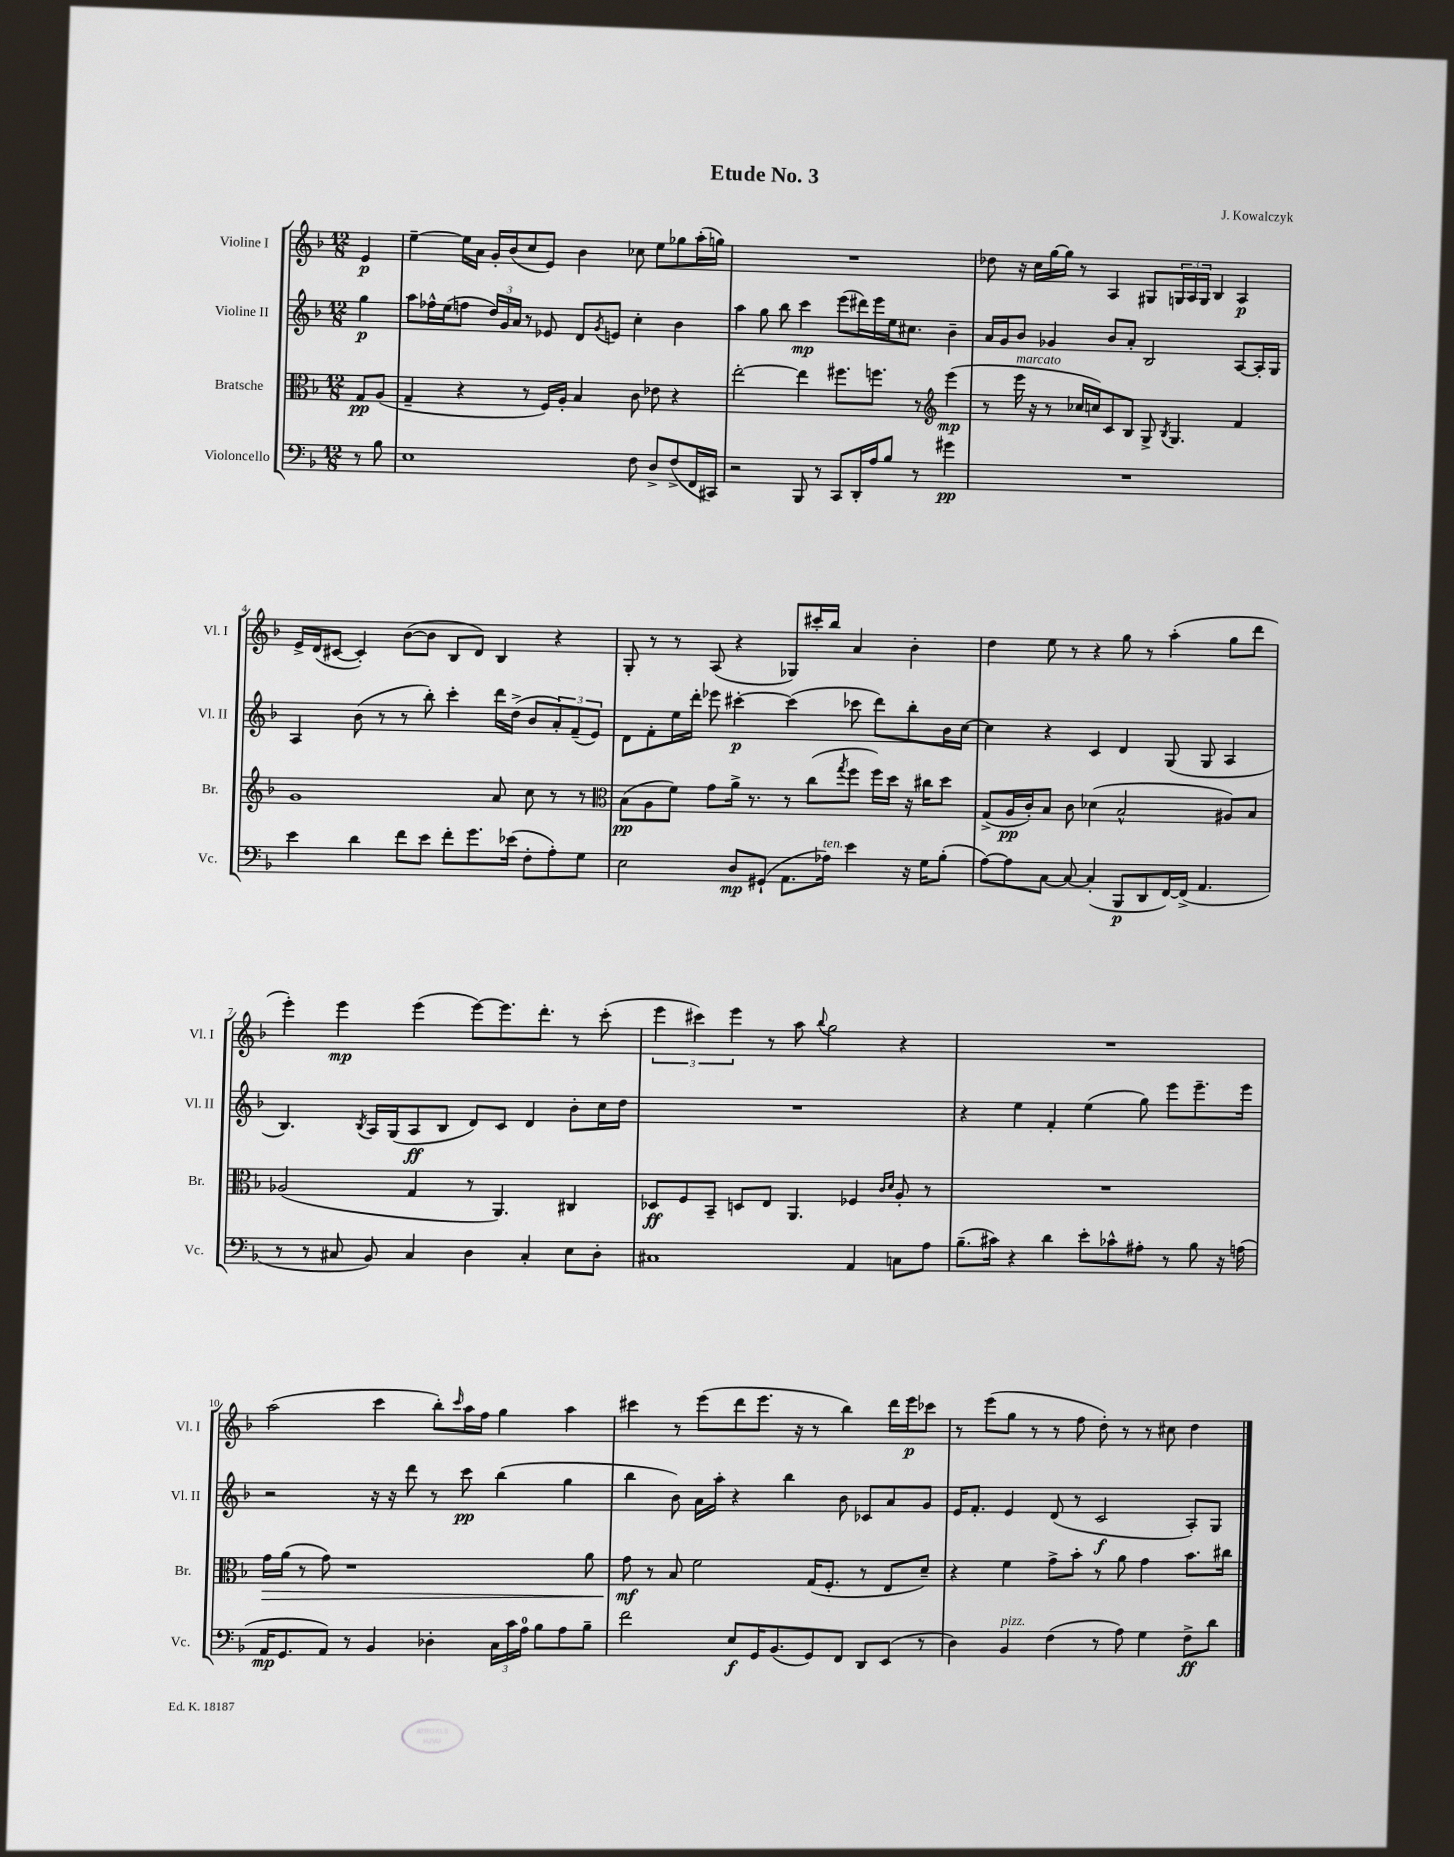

**kern	**dynam	**kern	**dynam	**kern	**dynam	**kern	**dynam
*part4	*part4	*part3	*part3	*part2	*part2	*part1	*part1
*staff4	*staff4	*staff3	*staff3	*staff2	*staff2	*staff1	*staff1
*I"Violoncello	*	*I"Bratsche	*	*I"Violine II	*	*I"Violine I	*
*I'Vc.	*	*I'Br.	*	*I'Vl. II	*	*I'Vl. I	*
*clefF4	*	*clefC3	*	*clefG2	*	*clefG2	*
*k[b-]	*	*k[b-]	*	*k[b-]	*	*k[b-]	*
*M12/8	*	*M12/8	*	*M12/8	*	*M12/8	*
=	=	=	=	=	=	=	=
8r	.	8G/L	pp	4gg\	p	4e/	p
8B-\	.	(8A/J	.	.	.	.	.
=1	=1	=1	=1	=1	=1	=1	=1
1E	.	4G~/	.	8aa\L	.	[4ee~\	.
.	.	.	.	16ff-X^^\L	.	.	.
.	.	.	.	(16ee\J	.	.	.
.	.	4r	.	8ffn\J	.	16ee\LL]	.
.	.	.	.	.	.	16a\JJ	.
.	.	.	.	24dd/LL)	.	16g'/LL	.
.	.	.	.	24g/	.	.	.
.	.	.	.	.	.	(16b-/J	.
.	.	.	.	24a/JJ	.	.	.
.	.	8r	.	8r	.	8cc/	.
.	.	16F/LL)	.	8e-X/	.	8e/J)	.
.	.	16A'/JJ	.	.	.	.	.
.	.	4B-/	.	8d/L	.	4b-\	.
.	.	.	.	8qg/	.	.	.
.	.	.	.	8en/J	.	.	.
8F\	.	8c\	.	4cc'\	.	8cc-X\	.
8D^/L	.	8e-X\	.	.	.	8ee\L	.
(8F^/	.	4r	.	4b-\	.	8gg-X\	.
16FF/L	.	.	.	.	.	(16aa'\L	.
16CC#X/JJ)	.	.	.	.	.	16ggn\JJ)	.
=2	=2	=2	=2	=2	=2	=2	=2
2r	.	[2ee'\	.	4aa\	.	1.r	.
.	.	.	.	8gg\	.	.	.
.	.	.	.	8bb-\	.	.	.
8BBB-/	.	4ee\]	.	4ccc\	mp	.	.
8r	.	.	.	.	.	.	.
8CC/L	.	8.ff#X\L	.	(8eee\L	.	.	.
16DD'/L	.	.	.	16ddd#X\L)	.	.	.
16A/J	.	8.ffn\J	.	16eee\	.	.	.
8B-/J	.	.	.	16ee\J	.	.	.
.	.	.	.	8.cc#X\J	.	.	.
8r	.	8r	.	.	.	.	.
*	*	*clefG2	*	*	*	*	*
4g#X\	pp	(4eee\	mp	4b-~\	.	.	.
=3	=3	=3	=3	=3	=3	=3	=3
1.r	.	8r	.	16a/LL	.	8dd-X\	.
.	.	.	.	16g/J	.	.	.
!	!	!LO:TX:a:i:t=marcato	!	!	!	!	!
.	.	16eee\	.	8b-/J	.	16r	.
.	.	16r	.	.	.	16cc\LL	.
.	.	8r	.	4g-X/	.	[16gg\	.
.	.	.	.	.	.	16gg\JJ]	.
.	.	16cc-X/LL	.	.	.	8r	.
.	.	16ccn/J)	.	.	.	.	.
.	.	8c/	.	8b-/L	.	4A/	.
.	.	8B-/J	.	8a'/J	.	.	.
.	.	8G^/	.	2B-/	.	8G#X/L	.
.	.	8qB-/	.	.	.	.	.
.	.	4.G/	.	.	.	24Gn/L	.
.	.	.	.	.	.	24A/	.
.	.	.	.	.	.	24G/JJ	.
.	.	.	.	.	.	4B-/	.
.	.	4f/	.	[8A/L	.	4A/	p
.	.	.	.	16A'/L]	.	.	.
.	.	.	.	16G/JJ	.	.	.
!!LO:LB:g=z
=4	=4	=4	=4	=4	=4	=4	=4
4e\	.	1g	.	4A/	.	16e^/LL	.
.	.	.	.	.	.	(16d/J	.
.	.	.	.	.	.	[8c#X/J	.
4d\	.	.	.	(8b-\	.	4c#'/])	.
.	.	.	.	8r	.	.	.
8f\L	.	.	.	8r	.	([8b-\L	.
8e\J	.	.	.	8bb-'\)	.	8b-\J]	.
8f'\L	.	.	.	4ccc'\	.	8B-/L	.
8.g\	.	.	.	.	.	8d/J)	.
.	.	8a/	.	16ddd\LL	.	4B-/	.
(16e-X\Jk	.	.	.	(16dd^\JJ	.	.	.
8F'\L	.	8cc\	.	8b-/L	.	.	.
8A'\)	.	8r	.	12a'/)	.	4r	.
.	.	.	.	(12f~/	.	.	.
8G\J	.	8r	.	.	.	.	.
.	.	.	.	12e/J)	.	.	.
=5	=5	=5	=5	=5	=5	=5	=5
*	*	*clefC3	*	*	*	*	*
2E\	.	(8B-\L	pp	8d\L	.	8G'/	.
.	.	8A\	.	8f'\	.	8r	.
.	.	8f\J)	.	16ee\L	.	8r	.
.	.	.	.	16ddd'\JJ	.	.	.
.	.	8g\L	.	8eee-X\	.	(8A/	.
8D/L	mp	16a^\Jk	.	[4ccc#X'\	p	4r	.
.	.	8.r	.	.	.	.	.
(8GG#X`/J	.	.	.	.	.	.	.
8.AA\L	.	8r	.	(4ccc#\]	.	8G-X/L)	.
.	.	(8cc\L	.	.	.	16ccc#X'/L	.
!LO:TX:a:i:t=ten.	!	!	!	!	!	!	!
16A-X\Jk)	.	.	.	.	.	16bb-/JJ	.
.	.	8qgg/	.	.	.	.	.
4e\	.	8ff\J	.	8ccc-X\	.	4a/	.
.	.	16ff\LL)	.	8ddd\L)	.	.	.
.	.	16dd\JJ	.	.	.	.	.
16r	.	16r	.	8bb-'\	.	4b-'\	.
16G\KL	.	16cc#X\KL	.	.	.	.	.
(8B-'\J	.	8dd\J	.	16b-\L	.	.	.
.	.	.	.	[16cc\JJ	.	.	.
=6	=6	=6	=6	=6	=6	=6	=6
[8A\L)	.	(8G^/L	.	4cc\]	.	4dd\	.
8A\]	.	16A/L	pp	.	.	.	.
.	.	16c'/J)	.	.	.	.	.
[8C\J	.	8B-/J	.	4r	.	8ee\	.
8C/_	.	8c\	.	.	.	8r	.
(4C'/]	.	(4d-X\	.	4c/	.	4r	.
8BBB-/L	p	2B-^^/	.	4d/	.	8gg\	.
8DD/	.	.	.	.	.	8r	.
[16FF/L)	.	.	.	(8G/	.	(4aa'\	.
(16FF^/JJ]	.	.	.	.	.	.	.
4.AA/	.	.	.	8G/	.	.	.
.	.	8A#X/L)	.	4A/	.	8gg\L	.
.	.	8B-/J	.	.	.	8ddd\J	.
!!LO:LB:g=z
=7	=7	=7	=7	=7	=7	=7	=7
8r	.	(2A-X/	.	4.B-/)	.	4eee'\)	.
8r	.	.	.	.	.	.	.
8C#X/	.	.	.	.	.	4eee\	mp
.	.	.	.	8qB-/	.	.	.
8BB-/)	.	.	.	16A/LL	.	.	.
.	.	.	.	(16G/J	.	.	.
4C#/	.	4G/	.	8A/	ff	(4eee\	.
.	.	.	.	8B-/J	.	.	.
4D\	.	8r	.	8d/L)	.	[8eee\L)	.
.	.	4.AA/)	.	8c/J	.	8.eee\]	.
4C#'/	.	.	.	4d/	.	.	.
.	.	.	.	.	.	8.ddd'\J	.
8E\L	.	4C#X/	.	8b-'\L	.	8r	.
8D'\J	.	.	.	16cc\L	.	(8ccc'\	.
.	.	.	.	16dd\JJ	.	.	.
=8	=8	=8	=8	=8	=8	=8	=8
1C#X	.	8D-X/L	ff	1.r	.	6eee\	.
.	.	8F/	.	.	.	.	.
.	.	.	.	.	.	6ccc#X\)	.
.	.	8BB-~/J	.	.	.	.	.
.	.	.	.	.	.	6eee\	.
.	.	8Dn/L	.	.	.	.	.
.	.	8E/J	.	.	.	8r	.
.	.	4.AA/	.	.	.	8aa\	.
.	.	.	.	.	.	8qqbb-/	.
.	.	.	.	.	.	2gg\	.
4AA/	.	4F-X/	.	.	.	.	.
.	.	16qqc/LL	.	.	.	.	.
.	.	16qqd/JJ	.	.	.	.	.
8Cn\L	.	8A'/	.	.	.	4r	.
8A\J	.	8r	.	.	.	.	.
=9	=9	=9	=9	=9	=9	=9	=9
(8.B-~\L	.	1.r	.	4r	.	1.r	.
16c#X\Jk)	.	.	.	.	.	.	.
4r	.	.	.	4ee\	.	.	.
4d\	.	.	.	4f'/	.	.	.
8e'\L	.	.	.	(4ee\	.	.	.
8c-X^^\	.	.	.	.	.	.	.
8A#X'\J	.	.	.	8gg\)	.	.	.
8r	.	.	.	8eee\L	.	.	.
8B-\	.	.	.	8.eee~\	.	.	.
16r	.	.	.	.	.	.	.
(16An\	.	.	.	16eee\Jk	.	.	.
!!LO:LB:g=z
=10	=10	=10	=10	=10	=10	=10	=10
!	!	!	!LO:HP:b	!	!	!	!
16AA/KL	mp	16g\LL	>	2r	.	(2aa\	.
8.GG/	.	(16a\JJ	.	.	.	.	.
.	.	8r	.	.	.	.	.
8AA/J)	.	8g\)	.	.	.	.	.
8r	.	1r	.	.	.	.	.
4BB-/	.	.	.	16r	.	4ccc\	.
.	.	.	.	16r	.	.	.
.	.	.	.	8ddd\	.	.	.
4D-X'\	.	.	.	8r	.	8bb-'\L)	.
.	.	.	.	.	.	16qqccc/	.
.	.	.	.	8ccc\	pp	16aa\L	.
.	.	.	.	.	.	16ff\JJ	.
24C\LL	.	.	.	(4bb-\	.	4gg\	.
24c\	.	.	.	.	.	.	.
24A\JJ	.	.	.	.	.	.	.
8B-\L	.	.	.	.	.	.	.
8A\	.	.	.	4gg\	.	4aa\	.
8B-~\J	.	8a\	.	.	.	.	.
=11	=11	=11	=11	=11	=11	=11	=11
2f\	.	8g\	mf	4bb-\	.	4ccc#X\	.
.	.	8r	]	.	.	.	.
.	.	8B-/	.	8b-\)	.	8r	.
.	.	2f\	.	16a\LL	.	(8eee\L	.
.	.	.	.	16aa'\JJ	.	.	.
8E/L	f	.	.	4r	.	8ddd\	.
16GG/K	.	.	.	.	.	8.eee\J	.
(8.BB-/	.	.	.	.	.	.	.
.	.	.	.	4bb-\	.	.	.
.	.	.	.	.	.	16r	.
8GG/)	.	(16G/KL	.	.	.	8r	.
.	.	8.F'/J	.	.	.	.	.
8FF/J	.	.	.	8b-\	.	4bb-\)	.
8DD/L	.	8r	.	8c-X/L	.	.	.
(8EE/J	.	8E/L	.	8a/	.	16ddd\LL	.
.	.	.	.	.	.	16eee\J	p
8r	.	8d~/J)	.	8g/J	.	8ccc-X\J	.
=12	=12	=12	=12	=12	=12	=12	=12
4D\)	.	4r	.	16e/KL	.	8r	.
.	.	.	.	8.f'/J	.	.	.
.	.	.	.	.	.	(8eee\L	.
!LO:TX:a:i:t=pizz.	!	!	!	!	!	!	!
4BB-/	.	4f\	.	4e/	.	8gg\J	.
.	.	.	.	.	.	8r	.
(4F\	.	8g^\L	.	(8d/	.	8r	.
.	.	8b-'\J	.	8r	.	8ff\	.
8r	.	8r	.	2c/	f	8dd'\)	.
8A\)	.	8a\	.	.	.	8r	.
4G\	.	4g\	.	.	.	8r	.
.	.	.	.	.	.	8cc#X\	.
8F^\L	ff	8.b-\L	.	8A'/L)	.	4dd\	.
8d\J	.	.	.	8G/J	.	.	.
.	.	16cc#X\Jk	.	.	.	.	.
==	==	==	==	==	==	==	==
*-	*-	*-	*-	*-	*-	*-	*-
